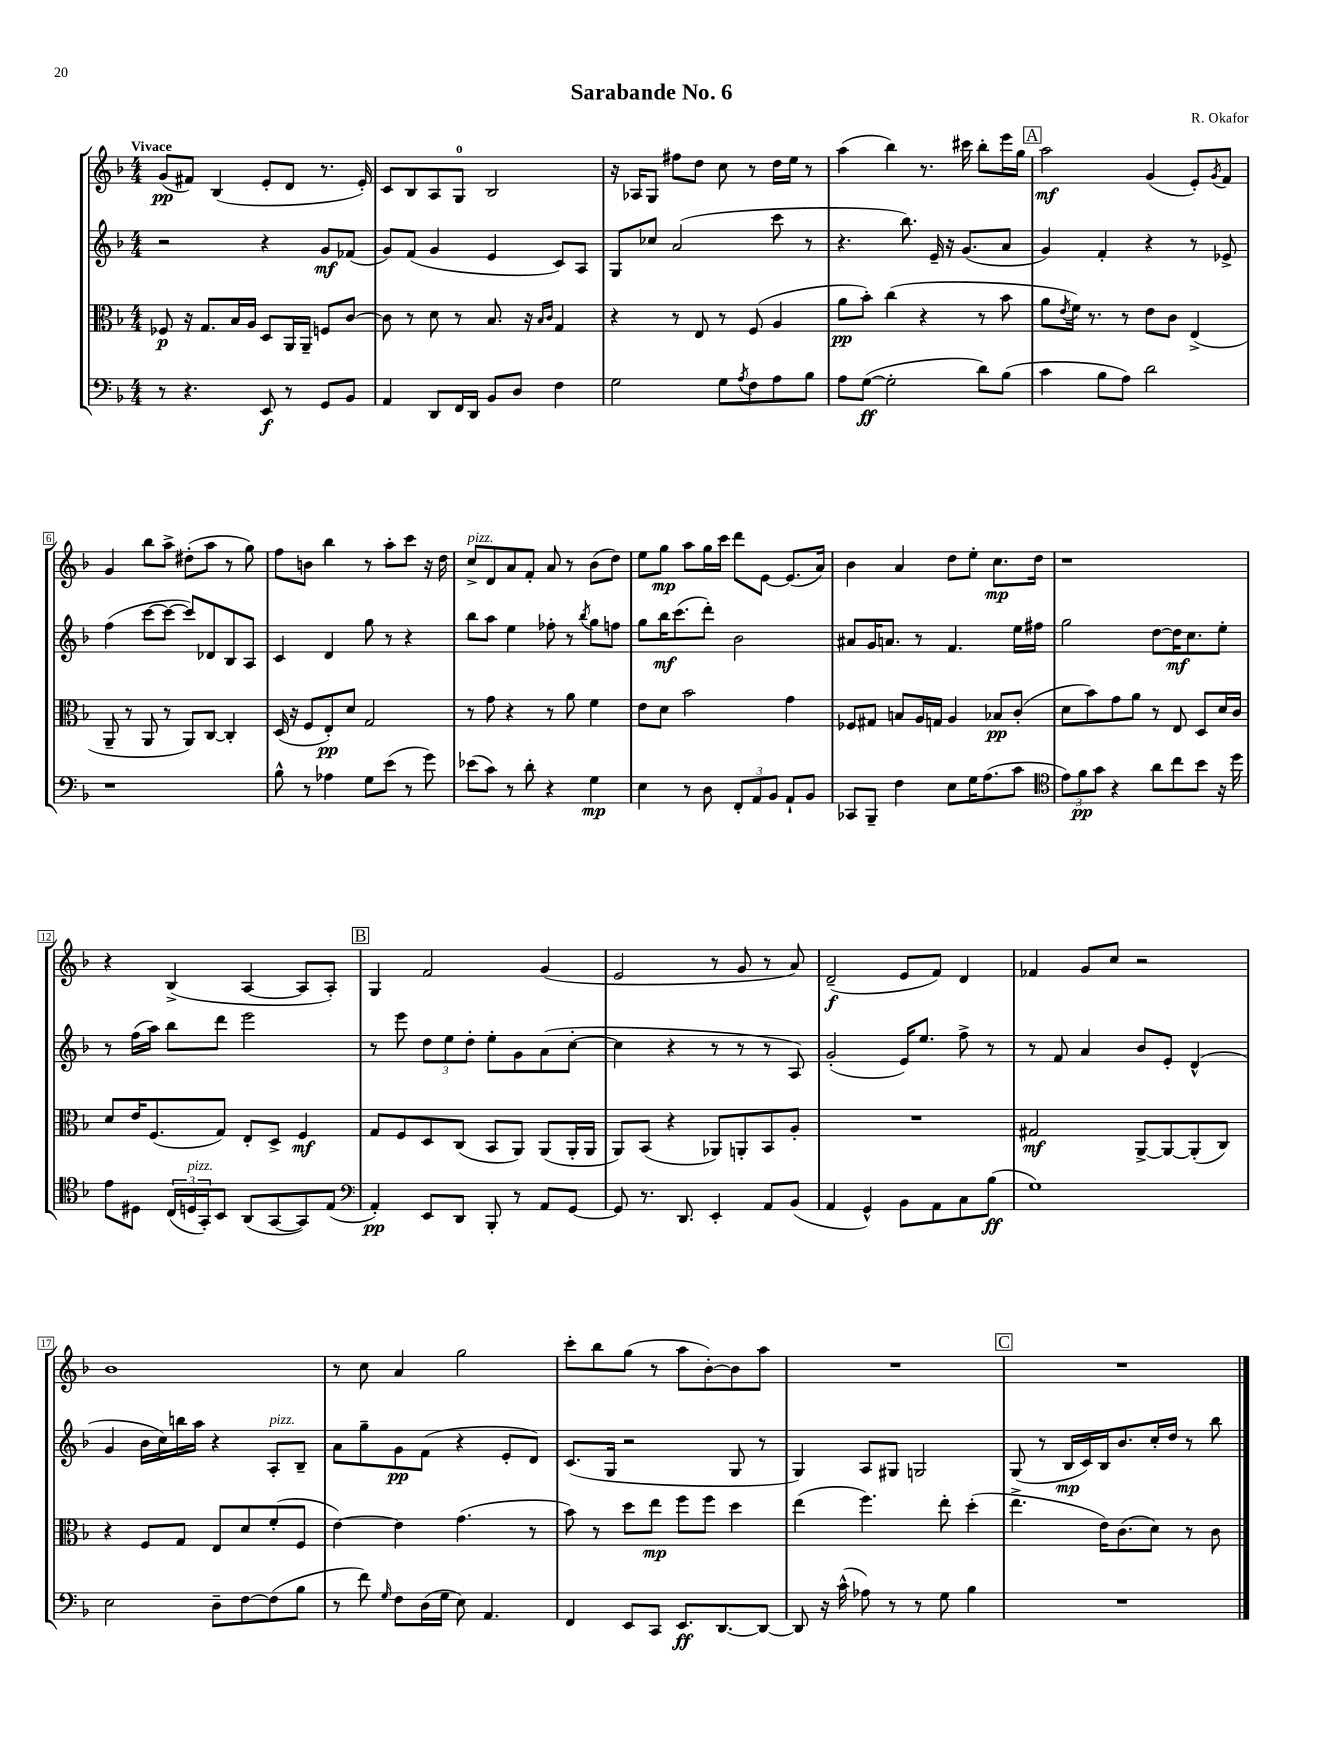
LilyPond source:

\header { title = "Sarabande No. 6" composer = "R. Okafor" }
<<
\new StaffGroup <<
\new Staff = "s0" {
    \clef treble \key f \major \numericTimeSignature \time 4/4 \tempo "Vivace"
    g'8\pp( fis'8) bes4( e'8-. d'8 r8. e'16-.) |
    c'8 bes8 a8 g8-0 bes2 |
    r16 aes16 g8 fis''8 d''8 c''8 r8 d''16 e''16 r8 |
    a''4( bes''4) r8. cis'''16 bes''8-. e'''16 g''16 |
    \mark \markup { \box "A" } a''2\mf g'4( e'8-.) \acciaccatura { g'8 } f'8 |
    g'4 bes''8 a''8-> dis''8-.( a''8 r8 g''8) |
    f''8 b'8 bes''4 r8 a''8-. c'''8 r16 d''16 |
    c''8->^\markup { \italic "pizz." } d'8 a'8 f'8-. a'8 r8 bes'8( d''8) |
    e''8 g''8\mp a''8 g''16 c'''16 d'''8 e'8~ e'8.( a'16) |
    bes'4 a'4 d''8 e''8-. c''8.\mp d''16 |
    r1 |
    r4 bes4->( a4~ a8 a8-.) |
    \mark \markup { \box "B" } g4 f'2 g'4( |
    e'2 r8 g'8 r8 a'8) |
    d'2--\f( e'8 f'8) d'4 |
    fes'4 g'8 c''8 r2 |
    bes'1 |
    r8 c''8 a'4 g''2 |
    c'''8-. bes''8 g''8( r8 a''8 bes'8~-.) bes'8 a''8 |
    R1 |
    \mark \markup { \box "C" } R1 \bar "|." |
}
\new Staff = "s1" {
    \clef treble \key f \major \numericTimeSignature \time 4/4
    r2 r4 g'8\mf fes'8( |
    g'8) f'8( g'4 e'4 c'8) a8 |
    g8 ces''8 a'2( c'''8 r8 |
    r4. bes''8.) e'16-- r16 g'8.( a'8 |
    \mark \markup { \box "A" } g'4) f'4-. r4 r8 ees'8-> |
    f''4( c'''8~ c'''8~ c'''8) des'8 bes8 a8 |
    c'4 d'4 g''8 r8 r4 |
    bes''8 a''8 e''4 fes''8-. r8 \acciaccatura { bes''8 } g''8 f''8 |
    g''8 bes''16\mf c'''8.( d'''8-.) bes'2 |
    ais'8 g'16 a'8. r8 f'4. e''16 fis''16 |
    g''2 d''8~ d''16\mf c''8. e''8-. |
    r8 f''16( a''16) bes''8 d'''8 e'''2 |
    \mark \markup { \box "B" } r8 e'''8 \tuplet 3/2 { d''8 e''8 d''8-. } e''8-. g'8 a'8( c''8~-. |
    c''4 r4 r8 r8 r8 a8) |
    g'2-.( e'16) e''8. f''8-> r8 |
    r8 f'8 a'4 bes'8 e'8-. d'4-^( |
    g'4 bes'16 c''16) b''16 a''16 r4 a8-.^\markup { \italic "pizz." } bes8-- |
    a'8 g''8-- g'8\pp f'8( r4 e'8-. d'8) |
    c'8.( g16 r2 g8 r8 |
    g4) a8 gis8 g2 |
    \mark \markup { \box "C" } g8( r8 bes16\mp c'16) bes16 bes'8. c''16-. d''16 r8 bes''8 \bar "|." |
}
\new Staff = "s2" {
    \clef alto \key f \major \numericTimeSignature \time 4/4
    fes8\p r16 g8. bes16 a16 d8 a,16 a,16-- f8 c'8~ |
    c'8 r8 d'8 r8 bes8. r16 \grace { bes16 c'16 } g4 |
    r4 r8 e8 r8 f8( a4 |
    a'8\pp bes'8-.) c''4( r4 r8 bes'8 |
    \mark \markup { \box "A" } a'8 \acciaccatura { e'8 } f'16) r8. r8 e'8 c'8 e4->( |
    a,8-- r8 a,8 r8 a,8) c8~ c4-. |
    d16( r16 f8 e8-.\pp) d'8 g2 |
    r8 g'8 r4 r8 a'8 f'4 |
    e'8 d'8 bes'2 g'4 |
    fes8 gis8 b8 a16 g16 a4 bes8\pp c'8-.( |
    d'8 bes'8) g'8 a'8 r8 e8 d8 d'16 c'16 |
    d'8 e'16 f8.( g8) e8-. d8-> f4\mf |
    \mark \markup { \box "B" } g8 f8 d8 c8( bes,8 a,8) a,8( a,16-. a,16 |
    a,8) bes,8( r4 aes,8) a,8-. bes,8 a8-. |
    R1 |
    gis2\mf a,8~-> a,8~ a,8-.( c8) |
    r4 f8 g8 e8 d'8 f'8-.( f8 |
    e'4~) e'4 g'4.( r8 |
    bes'8) r8 d''8 e''8\mp f''8 f''8 d''4 |
    e''4( f''4.) e''8-. d''4-.( |
    \mark \markup { \box "C" } e''4.-> e'16) c'8.( d'8) r8 c'8 \bar "|." |
}
\new Staff = "s3" {
    \clef bass \key f \major \numericTimeSignature \time 4/4
    r8 r4. e,8\f r8 g,8 bes,8 |
    a,4 d,8 f,16 d,16 bes,8 d8 f4 |
    g2 g8 \acciaccatura { a8 } f8 a8 bes8 |
    a8 g8~\ff( g2-. d'8) bes8( |
    \mark \markup { \box "A" } c'4 bes8 a8) d'2 |
    r1 |
    bes8-^ r8 aes4 g8 e'8( r8 g'8) |
    ees'8( c'8) r8 d'8-. r4 g4\mp |
    e4 r8 d8 \tuplet 3/2 { f,8-. a,8 bes,8 } a,8-! bes,8 |
    ces,8 bes,,8-- f4 e8 g16 a8.( c'8 |
    \clef tenor \tuplet 3/2 { e'8) f'8\pp g'8 } r4 a'8 c''8 bes'8 r16 d''16 |
    e'8 dis8 \tuplet 3/2 { c16( d16^\markup { \italic "pizz." } g,16-.) } bes,8 a,8( g,8~ g,8) e8( |
    \mark \markup { \box "B" } \clef bass a,4-.\pp) e,8 d,8 bes,,8-. r8 a,8 g,8~ |
    g,8 r8. d,8. e,4-. a,8 bes,8( |
    a,4 g,4-^) bes,8 a,8 c8 bes8\ff( |
    g1) |
    e2 d8-- f8~ f8( bes8 |
    r8 f'8) \grace { g16 } f8 d16( g16 e8) a,4. |
    f,4 e,8 c,8 e,8.\ff d,8.~ d,8~ |
    d,8 r16 c'16-^( aes8) r8 r8 g8 bes4 |
    \mark \markup { \box "C" } R1 \bar "|." |
}
>>
>>
\layout { \context { \Score \override BarNumber.stencil = #(make-stencil-boxer 0.1 0.3 ly:text-interface::print) } }
